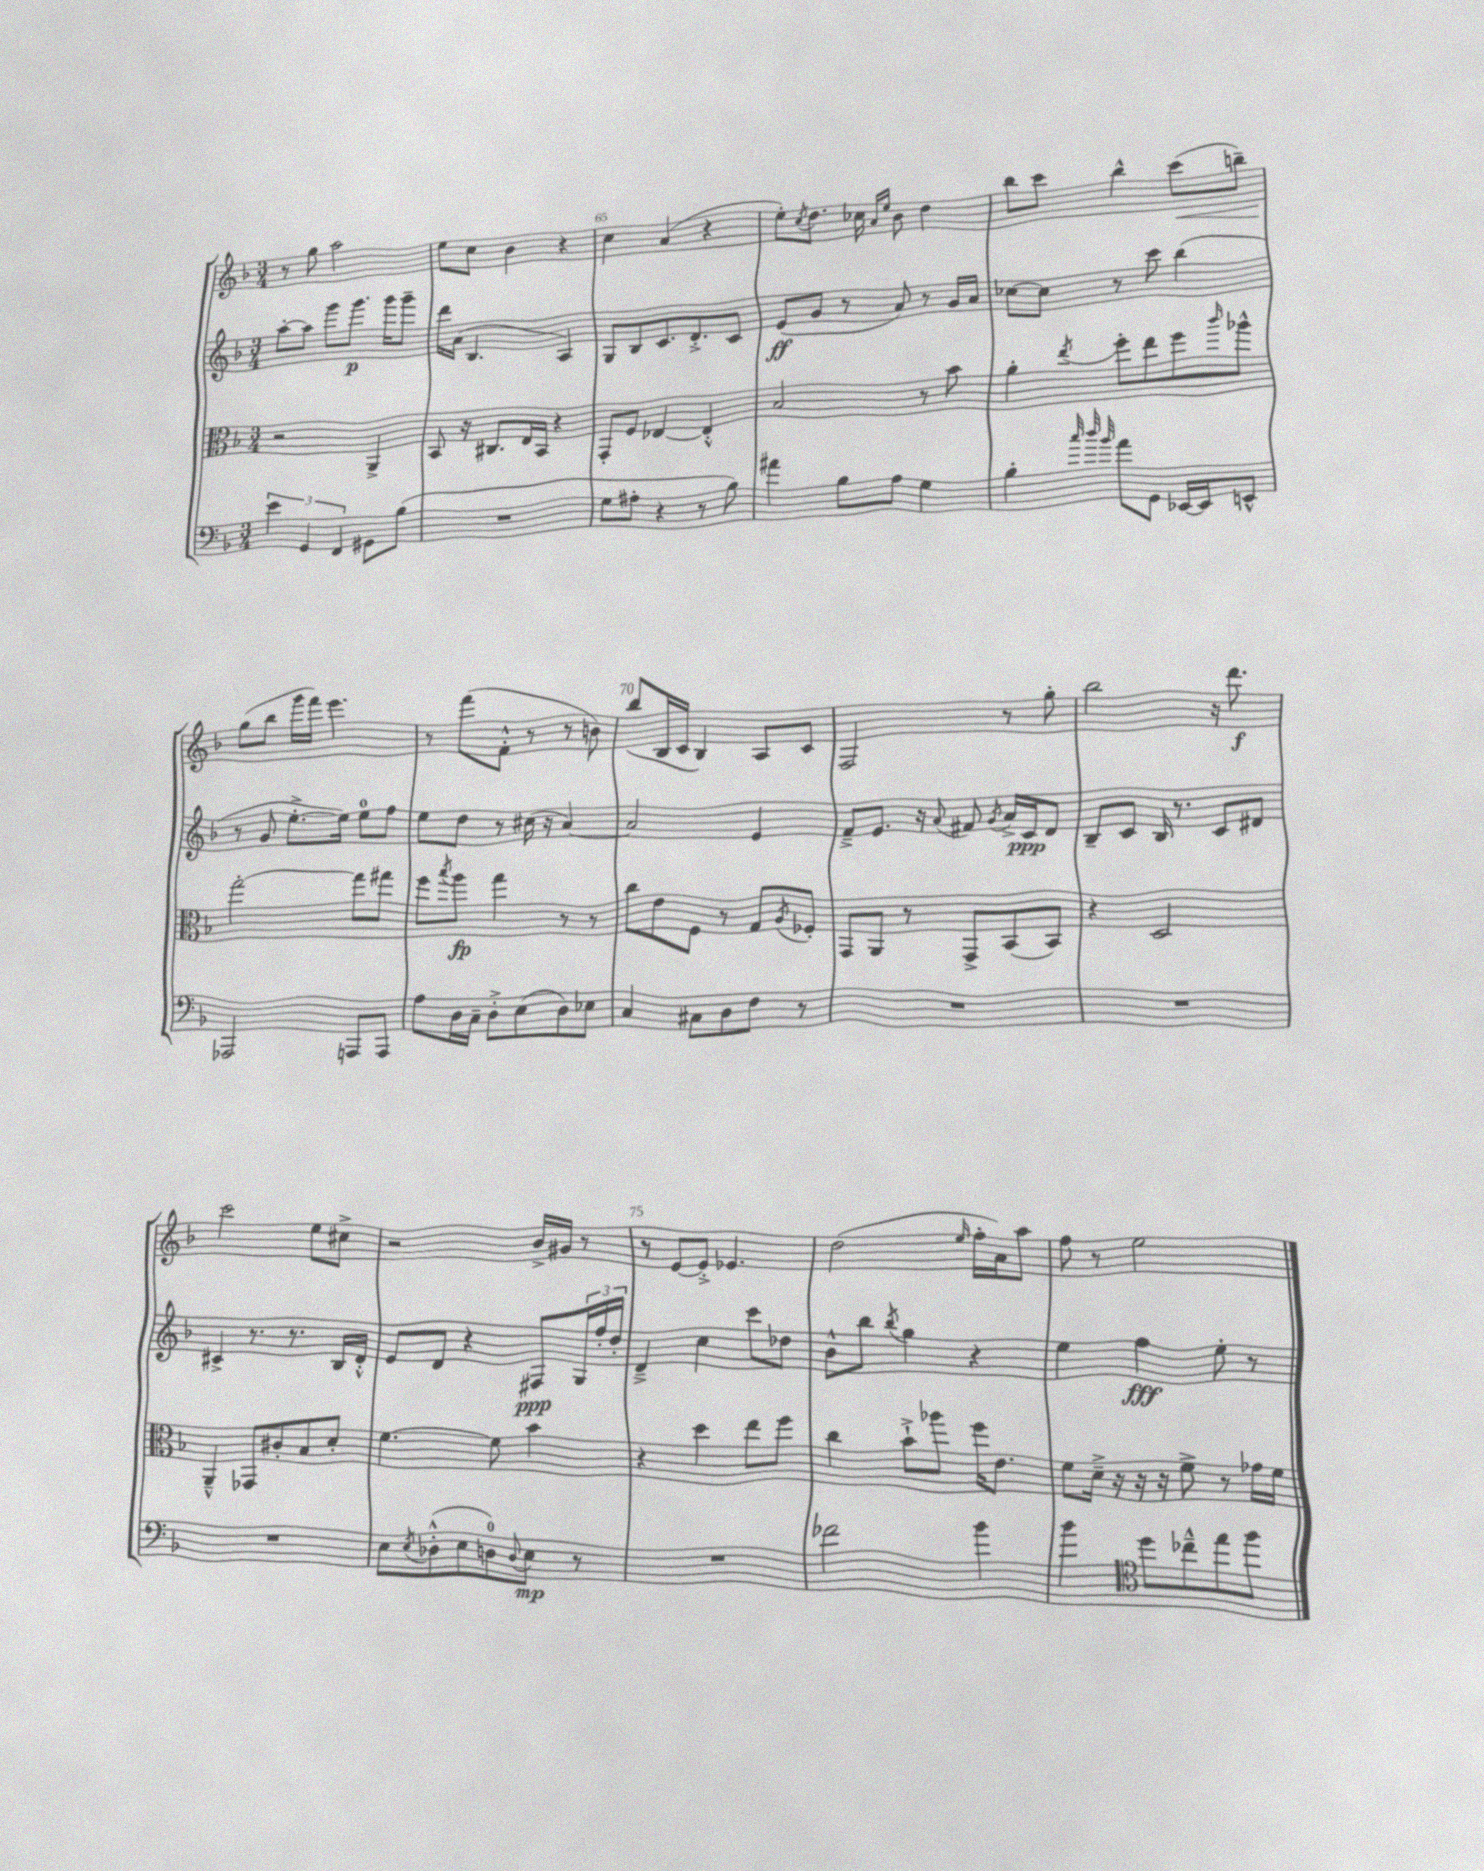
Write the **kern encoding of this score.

**kern	**kern	**kern	**kern
*staff4	*staff3	*staff2	*staff1
*clefF4	*clefC3	*clefG2	*clefG2
*k[b-]	*k[b-]	*k[b-]	*k[b-]
*M3/4	*M3/4	*M3/4	*M3/4
6e	2r	[8aa'	8r
.	.	8aa]	8gg
6GG	.	.	.
.	.	8ggg	2aa
6FF	.	.	.
.	.	8.ggg	.
8GG#	4AA^	.	.
.	.	16ggg	.
(8B-	.	8ggg~	.
=	=	=	=
2.r	8BB-	16ddd	8ee
.	.	(16a	.
.	16r	4.B-	8cc
.	8.C#	.	.
.	.	.	4b-
.	16E	.	.
.	16BB-	.	.
.	4r	4A)	4r
=	=	=	=
8G	8GG'	8G	4cc
8A#'	8F	8B-	.
4r	[4E-	8.c	(4a
.	.	8.d'^	.
8r	4E-'^^]	.	4r
8B-)	.	8c	.
=	=	=	=
4a#	2B-	(8e	8ee')
.	.	.	8qcc
.	.	8g	8.dd
8B-	.	8r	.
.	.	.	16cc-
.	.	.	16qqa
.	.	.	16qqee
8A	.	8a)	8b-
4G	8r	8r	4dd
.	8b-	16g	.
.	.	16a	.
=	=	=	=
4B-'	4a'	[8cc-	8bb-
.	.	8cc-]	8ccc
32qqcc	.	.	.
32qqdd	.	.	.
32qqb-	8qee	.	.
8a	8ff'	8r	4bb-^^
8GG	8ee	8ccc	.
[16EE-	8ff	(4bb-	(8ccc
16EE-]	.	.	.
.	16qqccc	.	.
8EE^^	8aa-^^	.	8bb~)
=	=	=	=
2AAA-	[2gg'	8r	(8gg
.	.	8g	8bb-
.	.	[8.ee'^	16ggg
.	.	.	16fff)
.	.	.	4.eee
.	.	16ee])	.
8AAA	8gg]	8ee	.
8AAA	8gg#	8ff	.
=	=	=	=
8A	8ff	8ee	8r
.	8qbb-	.	.
16D	8aa	8dd	(8fff
16C~	.	.	.
8D'^	4gg	8r	8f'^^
(8E	.	(16cc#	8r
.	.	16r	.
8D)	8r	[4a)	8r
8E-	8r	.	8b)
=	=	=	=
4C	8cc	2a]	(8bb-
.	8e	.	16B-
.	.	.	16c
8C#	8F	.	4B-)
8D	8r	.	.
8F	8G	4e	8A
.	8qA	.	.
8r	8F-'	.	8c
=	=	=	=
2.r	8GG	8f~^	2F
.	8AA	8.e	.
.	8r	.	.
.	.	16r	.
.	.	8qqa	.
.	8GG^	8f#	.
.	.	8qg	.
.	(8BB-	16a^	8r
.	.	16c	.
.	8BB-)	8d	8gg'
=	=	=	=
2.r	4r	8B-~	2bb-
.	.	8c	.
.	2D	16B-	.
.	.	8.r	.
.	.	8c	16r
.	.	.	8.ddd
.	.	8d#	.
=	=	=	=
2.r	4AA~^^	4c#^	2ccc
.	8GG-	8.r	.
.	8c#'	.	.
.	.	8.r	.
.	8B-	.	8ee
.	8d'	16B-	8cc#^
.	.	16d'^^	.
=	=	=	=
8E	[4.f	8e	2r
8qE	.	.	.
(8D-'^^	.	8d	.
8E	.	4r	.
8D)	8f]	.	.
8qqD	.	.	.
8E	4b-	8F#	16b-^
.	.	.	16g#
8r	.	24G	8r
.	.	24ff'	.
.	.	24dd'	.
=	=	=	=
2.r	4r	4d~^	8r
.	.	.	[8e
.	4dd	4cc	8e'^]
.	.	.	4.e-
.	8ee	8ccc	.
.	8ff	8dd-	.
=	=	=	=
2f-	4cc	8b-^^	(2dd
.	.	8bb-	.
.	.	8qbb-	.
.	8b-`^	4gg	.
.	8aa-	.	.
.	.	.	16qqee
4b-	16ff	4r	16ff'
.	8.e	.	16a)
.	.	.	8aa
=	=	=	=
4b-	8f	4ee	8ff
.	16d~^	.	8r
.	16r	.	.
*clefC4	*	*	*
8dd	16r	4ff	2ee
.	16r	.	.
8cc-~^^	8f^	.	.
8ee	8r	8ee'	.
8ff	16g-	8r	.
.	16f	.	.
==	==	==	==
*-	*-	*-	*-
